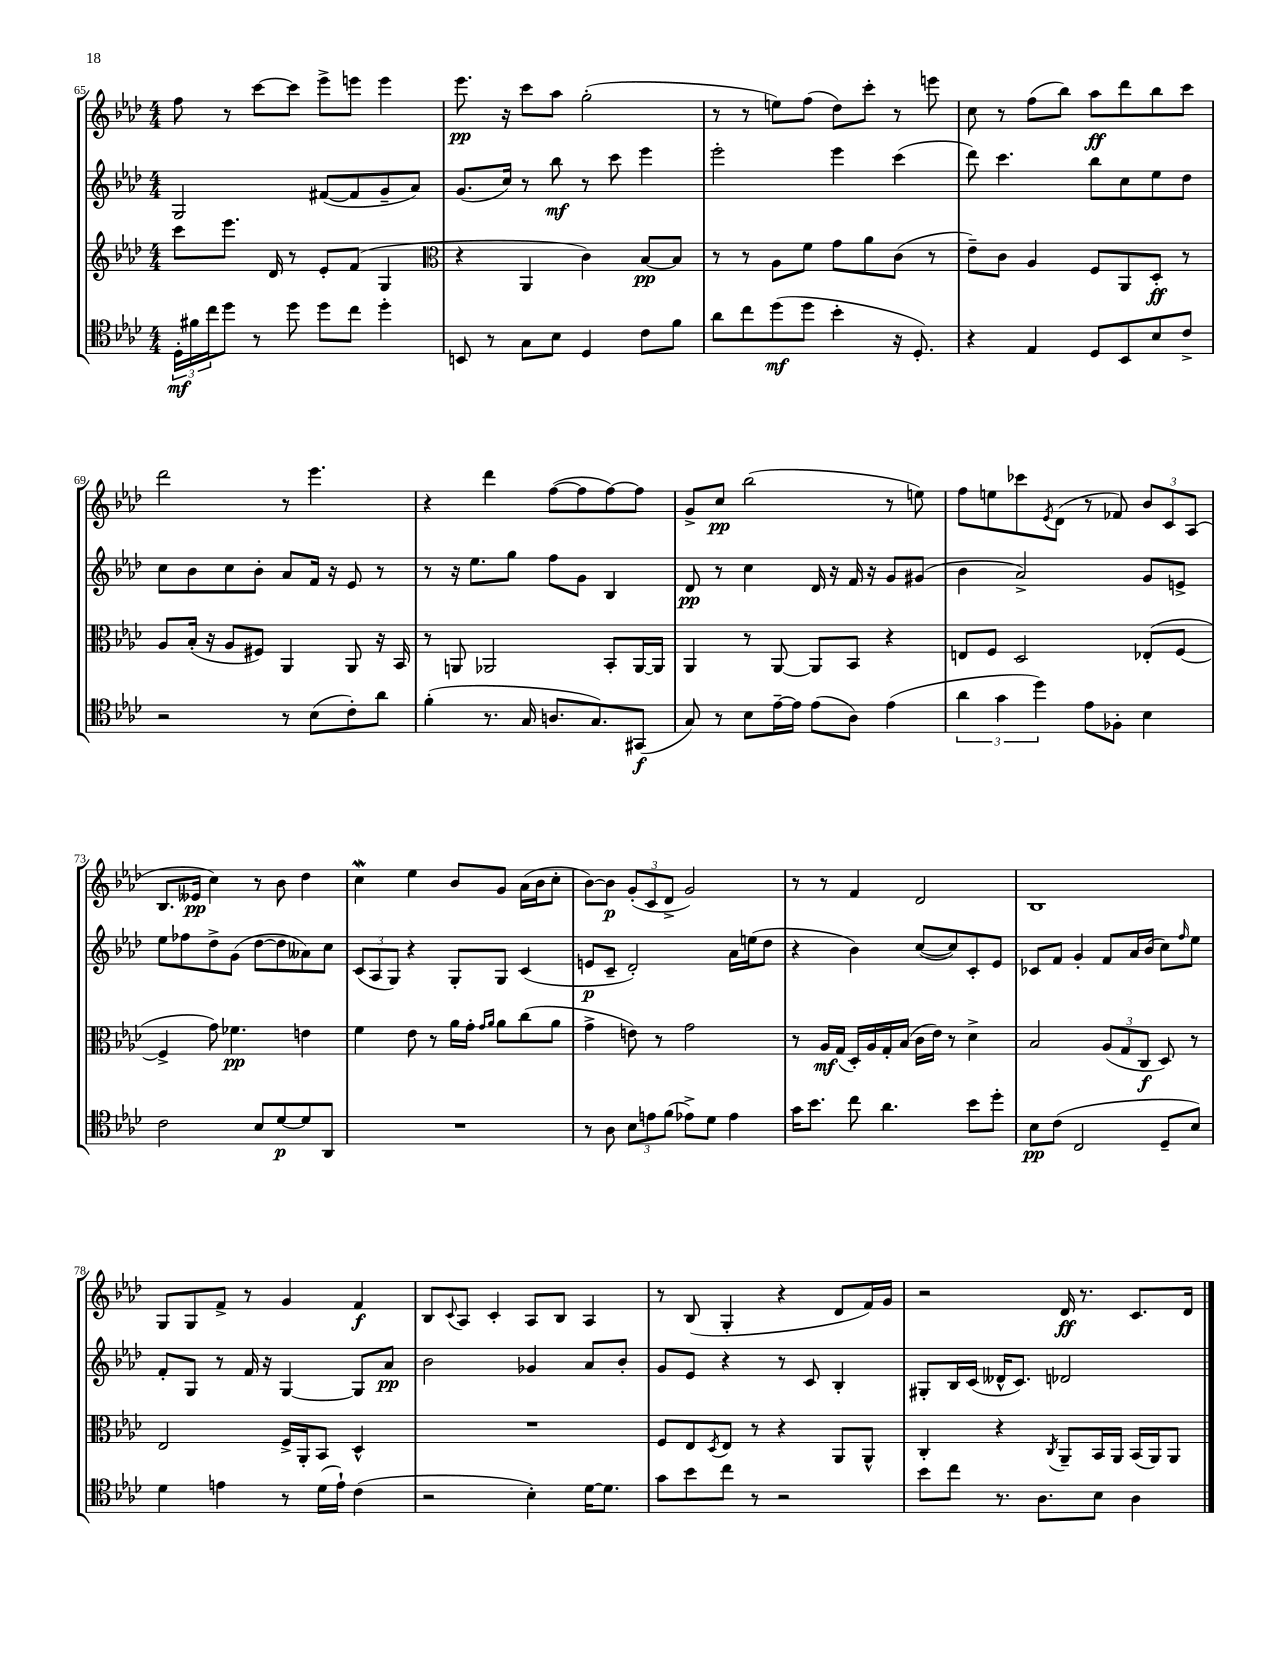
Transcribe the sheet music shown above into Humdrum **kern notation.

**kern	**dynam	**kern	**dynam	**kern	**dynam	**kern	**dynam
*part4	*part4	*part3	*part3	*part2	*part2	*part1	*part1
*staff4	*staff4	*staff3	*staff3	*staff2	*staff2	*staff1	*staff1
*clefC4	*	*clefG2	*	*clefG2	*	*clefG2	*
*k[b-e-a-d-]	*	*k[b-e-a-d-]	*	*k[b-e-a-d-]	*	*k[b-e-a-d-]	*
*M4/4	*	*M4/4	*	*M4/4	*	*M4/4	*
=65	=65	=65	=65	=65	=65	=65	=65
24D-'\LL	mf	8ccc\L	.	2G/	.	8ff\	.
24f#X\	.	.	.	.	.	.	.
24cc\J	.	.	.	.	.	.	.
8dd-\J	.	8.eee-\J	.	.	.	8r	.
8r	.	.	.	.	.	[8ccc\L	.
.	.	16d-/	.	.	.	.	.
8dd-\	.	8r	.	.	.	8ccc\J]	.
8dd-\L	.	8e-'/L	.	([8f#X/L	.	8eee-^\L	.
8cc\J	.	(8f/J	.	8f#/]	.	8eeen\J	.
4dd-'\	.	4G/	.	8g~/	.	4eee\	.
.	.	.	.	8a-/J)	.	.	.
=66	=66	=66	=66	=66	=66	=66	=66
*	*	*clefC3	*	*	*	*	*
8BBn/	.	4r	.	(8.g/L	.	8.eee-\	pp
8r	.	.	.	.	.	.	.
.	.	.	.	16cc/Jk)	.	16r	.
8G\L	.	4AA-/	.	8r	.	8ccc\L	.
8B-\J	.	.	.	8bb-\	mf	8aa-\J	.
4D-/	.	4c\)	.	8r	.	(2gg'\	.
.	.	.	.	8ccc\	.	.	.
8c\L	.	[8B-/L	pp	4eee-\	.	.	.
8f\J	.	8B-/J]	.	.	.	.	.
=67	=67	=67	=67	=67	=67	=67	=67
8a-\L	.	8r	.	2eee-'\	.	8r	.
8cc\	.	8r	.	.	.	8r	.
(8dd-\	mf	8A-\L	.	.	.	8een\L)	.
8dd-\J	.	8f\J	.	.	.	(8ff\J	.
4b-'\	.	8g\L	.	4eee-\	.	8dd-\L)	.
.	.	8a-\	.	.	.	8ccc'\J	.
16r	.	(8c\J	.	(4ccc\	.	8r	.
8.D-'/)	.	.	.	.	.	.	.
.	.	8r	.	.	.	8eeen\	.
=68	=68	=68	=68	=68	=68	=68	=68
4r	.	8e-~\L)	.	8ddd-\)	.	8cc\	.
.	.	8c\J	.	4.ccc\	.	8r	.
4E-/	.	4A-/	.	.	.	(8ff\L	.
.	.	.	.	.	.	8bb-\J)	.
8D-/L	.	8F/L	.	8bb-\L	.	8aa-\L	ff
8BB-/	.	8AA-/	.	8cc\	.	8ddd-\	.
8B-/	.	8D-'/J	ff	8ee-\	.	8bb-\	.
8c^/J	.	8r	.	8dd-\J	.	8ccc\J	.
!!LO:LB:g=z
=69	=69	=69	=69	=69	=69	=69	=69
2r	.	8A-/L	.	8cc\L	.	2ddd-\	.
.	.	(16B-'/Jk	.	8b-\	.	.	.
.	.	16r	.	.	.	.	.
.	.	8A-/L	.	8cc\	.	.	.
.	.	8F#X/J)	.	8b-'\J	.	.	.
8r	.	4AA-/	.	8a-/L	.	8r	.
(8B-\L	.	.	.	16f/Jk	.	4.eee-\	.
.	.	.	.	16r	.	.	.
8c'\)	.	8AA-/	.	8e-/	.	.	.
8a-\J	.	16r	.	8r	.	.	.
.	.	16BB-/	.	.	.	.	.
=70	=70	=70	=70	=70	=70	=70	=70
(4f'\	.	8r	.	8r	.	4r	.
.	.	8AAn/	.	16r	.	.	.
.	.	.	.	8.ee-\L	.	.	.
8.r	.	2AA-X/	.	.	.	4ddd-\	.
.	.	.	.	8gg\J	.	.	.
16G/	.	.	.	.	.	.	.
8.An/L	.	.	.	8ff\L	.	([8ff\L	.
.	.	.	.	8g\J	.	8ff\]	.
8.G/)	.	.	.	.	.	.	.
.	.	8BB-'/L	.	4B-/	.	[8ff\)	.
(8GG#X/J	f	[16AA-/L	.	.	.	8ff\J]	.
.	.	16AA-/JJ]	.	.	.	.	.
=71	=71	=71	=71	=71	=71	=71	=71
8G/)	.	4AA-/	.	8d-/	pp	8g^/L	.
8r	.	.	.	8r	.	8cc/J	pp
8B-\L	.	8r	.	4cc\	.	(2bb-\	.
[16e-~\L	.	[8AA-/	.	.	.	.	.
16e-\JJ]	.	.	.	.	.	.	.
(8e-\L	.	8AA-/L]	.	16d-/	.	.	.
.	.	.	.	16r	.	.	.
8A-\J)	.	8BB-/J	.	16f/	.	.	.
.	.	.	.	16r	.	.	.
(4e-\	.	4r	.	8g/L	.	8r	.
.	.	.	.	(8g#X/J	.	8een\)	.
=72	=72	=72	=72	=72	=72	=72	=72
6a-\	.	8En/L	.	4b-\	.	8ff\L	.
.	.	8F/J	.	.	.	8een\	.
6g\	.	.	.	.	.	.	.
.	.	2D-/	.	2a-^/)	.	8ccc-X\	.
6dd-\)	.	.	.	.	.	.	.
.	.	.	.	.	.	8qe-/	.
.	.	.	.	.	.	(8d-\J	.
8e-\L	.	.	.	.	.	8r	.
8F-X'\J	.	.	.	.	.	8f-X/)	.
4B-\	.	(8E-X'/L	.	8g/L	.	12b-/L	.
.	.	.	.	.	.	12c/	.
.	.	[8F/J	.	8en^/J	.	.	.
.	.	.	.	.	.	(12A-/J	.
!!LO:LB:g=z
=73	=73	=73	=73	=73	=73	=73	=73
2c\	.	4F^/]	.	8ee-\L	.	8.B-/L	.
.	.	.	.	8ff-X\	.	.	.
.	.	.	.	.	.	16e--X/Jk	pp
.	.	8g\)	.	8dd-^\	.	4cc\)	.
.	.	4.f-X\	pp	(8g\J	.	.	.
8B-/L	.	.	.	[8dd-\L	.	8r	.
[8d-/	p	.	.	8dd-\]	.	8b-\	.
8d-/]	.	4en\	.	8a--X\)	.	4dd-\	.
8AA-/J	.	.	.	8cc\J	.	.	.
=74	=74	=74	=74	=74	=74	=74	=74
1r	.	4f\	.	(12c/L	.	4ccW\	.
.	.	.	.	12A-/	.	.	.
.	.	.	.	12G/J)	.	.	.
.	.	8e-\	.	4r	.	4ee-\	.
.	.	8r	.	.	.	.	.
.	.	16a-\LL	.	8G'/L	.	8b-/L	.
.	.	16g'\JJ	.	.	.	.	.
.	.	16qqg/LL	.	.	.	.	.
.	.	16qqa-/JJ	.	.	.	.	.
.	.	8a-\L	.	8G/J	.	8g/J	.
.	.	(8cc\	.	(4c/	.	(16a-\LL	.
.	.	.	.	.	.	16b-\J	.
.	.	8a-\J	.	.	.	8cc'\J	.
=75	=75	=75	=75	=75	=75	=75	=75
8r	.	4g^\	.	8en/L	p	[8b-\L)	.
8A-\	.	.	.	8c~/J	.	8b-\J]	p
12B-\L	.	8en\)	.	2d-'/)	.	(12g'/L	.
12en\	.	.	.	.	.	12c/	.
.	.	8r	.	.	.	.	.
(12f\J	.	.	.	.	.	12d-^/J	.
8e-X^\L)	.	2g\	.	.	.	2g/)	.
8d-\J	.	.	.	.	.	.	.
4e-\	.	.	.	16a-\LL	.	.	.
.	.	.	.	(16een\J	.	.	.
.	.	.	.	8dd-\J	.	.	.
=76	=76	=76	=76	=76	=76	=76	=76
16g\KL	.	8r	.	4r	.	8r	.
8.b-\J	.	.	.	.	.	.	.
.	.	16A-/LL	mf	.	.	8r	.
.	.	(16G/JJ	.	.	.	.	.
8cc\	.	16D-'/LL)	.	4b-\)	.	4f/	.
.	.	16A-/	.	.	.	.	.
4.a-\	.	16G'/	.	.	.	.	.
.	.	(16B-/JJ	.	.	.	.	.
.	.	16c\LL	.	([8cc/L	.	2d-/	.
.	.	16e-\JJ)	.	.	.	.	.
.	.	8r	.	8cc/])	.	.	.
8b-\L	.	4d-^\	.	8c'/	.	.	.
8dd-'\J	.	.	.	8e-/J	.	.	.
=77	=77	=77	=77	=77	=77	=77	=77
8B-\L	pp	2B-/	.	8c-X/L	.	1B-	.
(8c\J	.	.	.	8f/J	.	.	.
2C/	.	.	.	4g'/	.	.	.
.	.	(12A-/L	.	8f/L	.	.	.
.	.	12G/	.	.	.	.	.
.	.	.	.	16a-/L	.	.	.
.	.	12C/J	f	.	.	.	.
.	.	.	.	(16b-/JJ	.	.	.
8D-~/L	.	8D-/)	.	8cc\L)	.	.	.
.	.	.	.	16qqff/	.	.	.
8B-/J)	.	8r	.	8ee-\J	.	.	.
!!LO:LB:g=z
=78	=78	=78	=78	=78	=78	=78	=78
4d-\	.	2E-/	.	8f'/L	.	8G/L	.
.	.	.	.	8G/J	.	8G/	.
4en\	.	.	.	8r	.	8f^/J	.
.	.	.	.	16f/	.	8r	.
.	.	.	.	16r	.	.	.
8r	.	16F^/LL	.	[4G/	.	4g/	.
.	.	16AA-'/J	.	.	.	.	.
(16d-\LL	.	8BB-/J	.	.	.	.	.
16e`\JJ)	.	.	.	.	.	.	.
(4c\	.	4D-^^/	.	8G/L]	.	4f/	f
.	.	.	.	8a-/J	pp	.	.
=79	=79	=79	=79	=79	=79	=79	=79
2r	.	1r	.	2b-\	.	8B-/L	.
.	.	.	.	.	.	8qqc/	.
.	.	.	.	.	.	8A-/J	.
.	.	.	.	.	.	4c'/	.
4B-'\)	.	.	.	4g-X/	.	8A-/L	.
.	.	.	.	.	.	8B-/J	.
[16d-\KL	.	.	.	8a-/L	.	4A-/	.
8.d-\J]	.	.	.	.	.	.	.
.	.	.	.	8b-'/J	.	.	.
=80	=80	=80	=80	=80	=80	=80	=80
8g\L	.	8F/L	.	8g/L	.	8r	.
8b-\	.	8E-/	.	8e-/J	.	(8B-/	.
.	.	8qD-/	.	.	.	.	.
8cc\J	.	8E-/J	.	4r	.	4G'/	.
8r	.	8r	.	.	.	.	.
2r	.	4r	.	8r	.	4r	.
.	.	.	.	8c/	.	.	.
.	.	8AA-/L	.	4B-'/	.	8d-/L	.
.	.	8AA-^^/J	.	.	.	16f/L)	.
.	.	.	.	.	.	16g/JJ	.
=81	=81	=81	=81	=81	=81	=81	=81
8b-\L	.	4C'/	.	8G#X'/L	.	2r	.
8cc\J	.	.	.	16B-/L	.	.	.
.	.	.	.	(16c/JJ	.	.	.
8.r	.	4r	.	16d--X^^/KL	.	.	.
.	.	.	.	8.c/J)	.	.	.
8.A-\L	.	.	.	.	.	.	.
.	.	8qC/	.	.	.	.	.
.	.	8AA-~/L	.	2d-X/	.	16d-/	ff
.	.	.	.	.	.	8.r	.
8B-\J	.	16BB-/L	.	.	.	.	.
.	.	16AA-/JJ	.	.	.	.	.
4A-\	.	(16BB-/LL	.	.	.	8.c/L	.
.	.	16AA-/J)	.	.	.	.	.
.	.	8AA-/J	.	.	.	.	.
.	.	.	.	.	.	16d-/Jk	.
==	==	==	==	==	==	==	==
*-	*-	*-	*-	*-	*-	*-	*-
